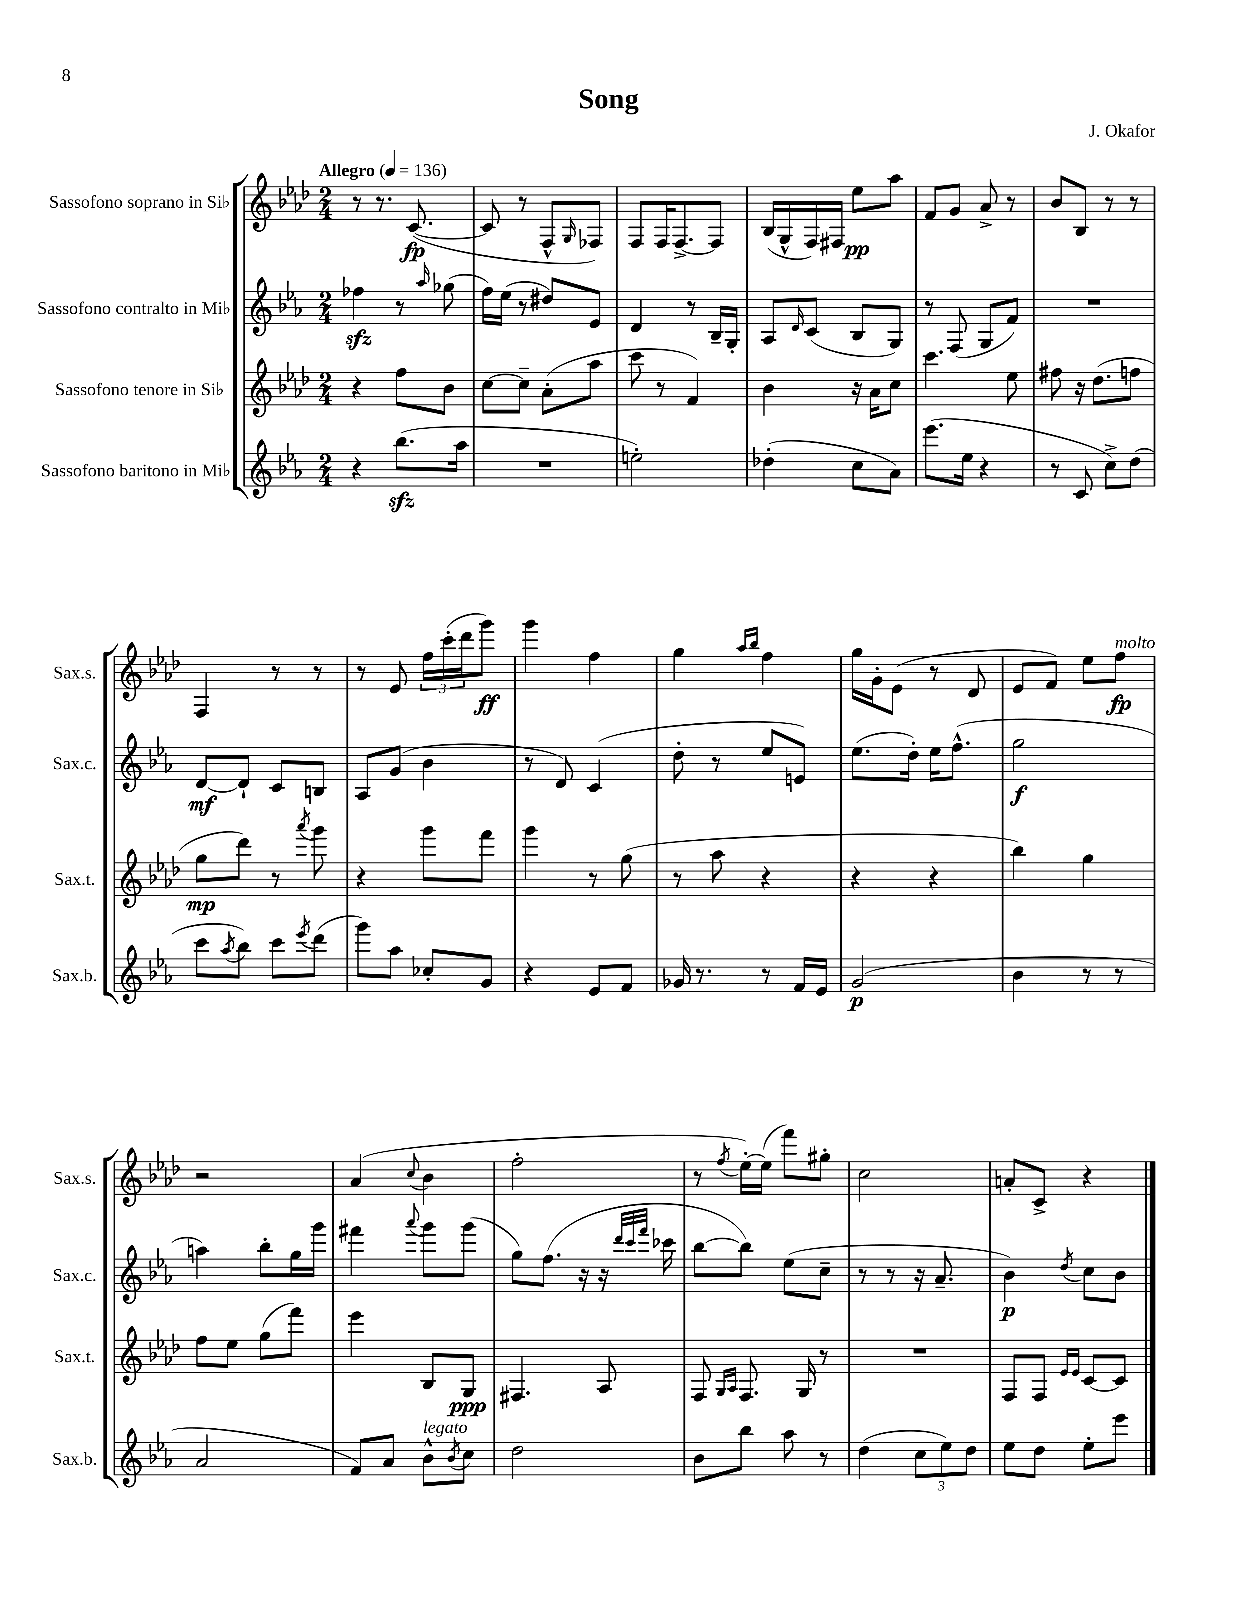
\header { title = "Song" composer = "J. Okafor" }
<<
\new StaffGroup <<
\new Staff = "s0" \with { instrumentName = "Sassofono soprano in Sib" shortInstrumentName = "Sax.s." } {
    \clef treble \key aes \major \numericTimeSignature \time 2/4 \tempo "Allegro" 4 = 136
    r8 r8. c'8.~\fp( |
    c'8 r8 f8-^ \grace { g16 } fes8) |
    f8 f16 f8.~-> f8 |
    bes16( g16-^ f16) fis16 ees''8\pp aes''8 |
    f'8 g'8 aes'8-> r8 |
    bes'8 bes8 r8 r8 |
    f4 r8 r8 |
    r8 ees'8 \tuplet 3/2 { f''16 c'''16-.( des'''16 } g'''8\ff) |
    g'''4 f''4 |
    g''4 \grace { aes''16 bes''16 } f''4 |
    g''16 g'16-. ees'8( r8 des'8 |
    ees'8 f'8) ees''8 f''8\fp^\markup { \italic "molto" } |
    r2 |
    aes'4( \appoggiatura { c''8 } bes'4 |
    f''2-. |
    r8 \acciaccatura { f''8 } ees''16~-.) ees''16( f'''8) gis''8-. |
    c''2 |
    a'8-. c'8-> r4 \bar "|." |
}
\new Staff = "s1" \with { instrumentName = "Sassofono contralto in Mib" shortInstrumentName = "Sax.c." } {
    \clef treble \key ees \major \numericTimeSignature \time 2/4
    fes''4\sfz r8 \grace { aes''16 } ges''8( |
    f''16) ees''16( r8 dis''8) ees'8 |
    d'4 r8 bes16-- g16-. |
    aes8 \grace { d'16 } c'8( bes8 g8) |
    r8 f8( g8 f'8) |
    R2 |
    d'8~\mf d'8-! c'8 b8 |
    aes8 g'8( bes'4 |
    r8 d'8) c'4( |
    d''8-. r8 ees''8 e'8) |
    ees''8.( d''16-.) ees''16 f''8.-^( |
    g''2\f |
    a''4) bes''8-. g''16 g'''16 |
    fis'''4 \appoggiatura { aes'''8 } g'''8 g'''8( |
    g''8) f''8.( r16 r16 \grace { d'''32 c'''32 f'''32 } ces'''16 |
    bes''8~ bes''8) ees''8( c''8-- |
    r8 r8 r16 aes'8.-- |
    bes'4\p) \acciaccatura { d''8 } c''8 bes'8 \bar "|." |
}
\new Staff = "s2" \with { instrumentName = "Sassofono tenore in Sib" shortInstrumentName = "Sax.t." } {
    \clef treble \key aes \major \numericTimeSignature \time 2/4
    r4 f''8 bes'8 |
    c''8~ c''8-- aes'8-.( aes''8 |
    c'''8 r8 f'4) |
    bes'4 r16 aes'16 c''8 |
    c'''4. ees''8 |
    fis''8 r16 des''8.( f''8 |
    g''8\mp des'''8) r8 \acciaccatura { aes'''8 } g'''8 |
    r4 g'''8 f'''8 |
    g'''4 r8 g''8( |
    r8 aes''8 r4 |
    r4 r4 |
    bes''4) g''4 |
    f''8 ees''8 g''8( f'''8) |
    ees'''4 bes8 g8\ppp |
    fis4. aes8 |
    f8 \grace { g16 aes16 } f8. g16 r8 |
    R2 |
    f8 f8 \grace { ees'16 ees'16 } c'8~ c'8 \bar "|." |
}
\new Staff = "s3" \with { instrumentName = "Sassofono baritono in Mib" shortInstrumentName = "Sax.b." } {
    \clef treble \key ees \major \numericTimeSignature \time 2/4
    r4 bes''8.\sfz( aes''16 |
    R2 |
    e''2-.) |
    des''4-.( c''8 aes'8) |
    ees'''8.( ees''16 r4 |
    r8 c'8 c''8->) d''8( |
    c'''8 \acciaccatura { aes''8 } bes''8) c'''8 \acciaccatura { ees'''8 } d'''8( |
    g'''8) aes''8 ces''8-. g'8 |
    r4 ees'8 f'8 |
    ges'16 r8. r8 f'16 ees'16 |
    g'2\p( |
    bes'4 r8 r8 |
    aes'2 |
    f'8) aes'8 bes'8-^^\markup { \italic "legato" } \acciaccatura { bes'8 } c''8 |
    d''2 |
    bes'8 bes''8 aes''8 r8 |
    d''4( \tuplet 3/2 { c''8 ees''8) d''8 } |
    ees''8 d''8 ees''8-. ees'''8 \bar "|." |
}
>>
>>
\layout { \context { \Score \remove "Bar_number_engraver" } }
